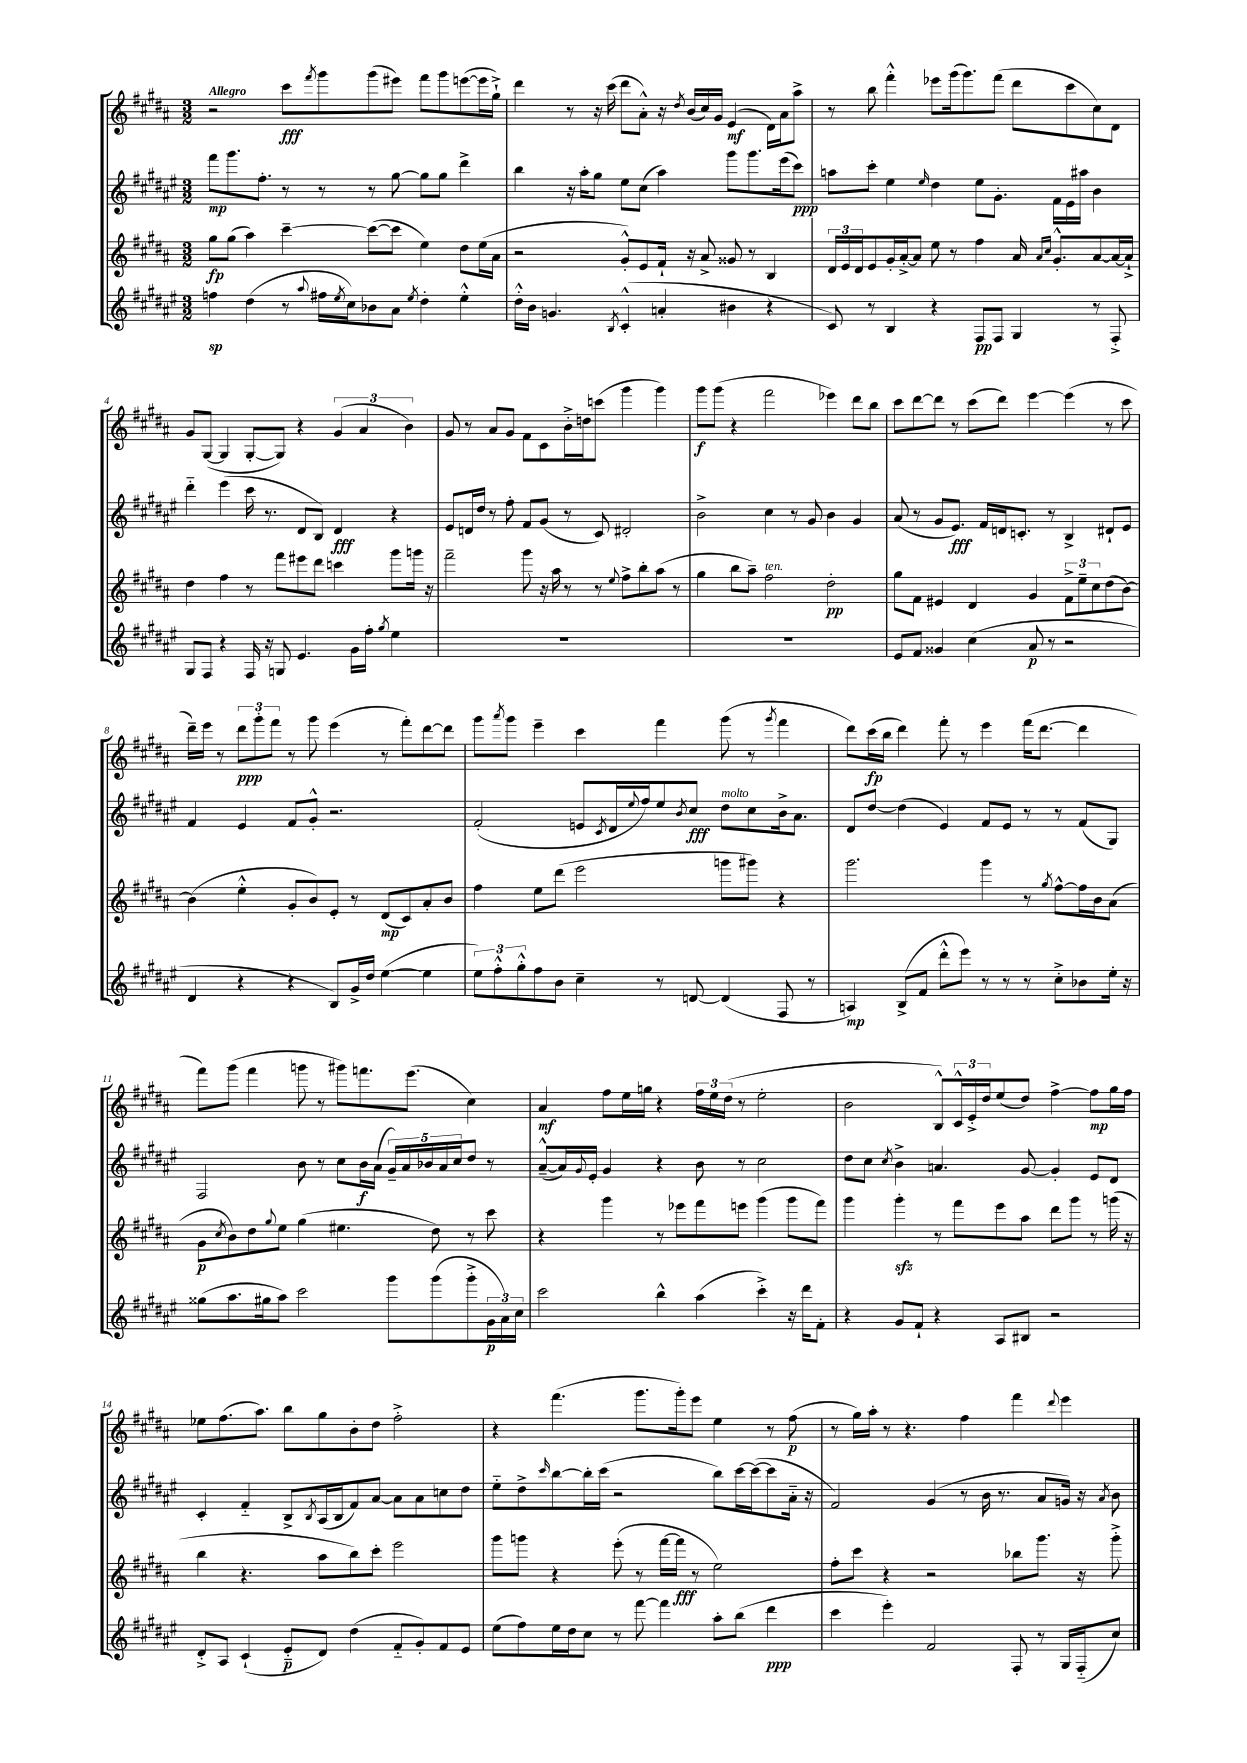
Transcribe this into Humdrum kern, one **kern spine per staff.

**kern	**dynam	**kern	**dynam	**kern	**dynam	**kern	**dynam
*part4	*part4	*part3	*part3	*part2	*part2	*part1	*part1
*staff4	*staff4	*staff3	*staff3	*staff2	*staff2	*staff1	*staff1
*clefG2	*	*clefG2	*	*clefG2	*	*clefG2	*
*k[f#c#g#d#a#e#]	*	*k[f#c#g#d#a#]	*	*k[f#c#g#d#a#e#]	*	*k[f#c#g#d#a#]	*
*M3/2	*	*M3/2	*	*M3/2	*	*M3/2	*
=1	=1	=1	=1	=1	=1	=1	=1
!	!	!	!	!	!	!LO:TX:a:B:t=Allegro	!
4ffn\	sp	8gg#\L	fp	8fff#\L	mp	2r	.
.	.	(8gg#\J	.	8.ggg#\	.	.	.
(4dd#\	.	4aa#\)	.	.	.	.	.
.	.	.	.	8.ff#'\J	.	.	.
8r	.	[4ccc#~\	.	8r	.	8ccc#\L	fff
8qqaa#/	.	.	.	.	.	8qfff#/	.
16ff#X\LL	.	.	.	8r	.	8ggg#\	.
8qee#/	.	.	.	.	.	.	.
16cc#\J)	.	.	.	.	.	.	.
8b-X\	.	(8ccc#\L_	.	8r	.	(8ggg#\	.
8a#\J	.	8ccc#\J]	.	[8gg#\	.	8eee#X\J)	.
8qee#/	.	.	.	.	.	.	.
4dd#'\	.	4ee\)	.	8gg#\L]	.	8fff#\L	.
.	.	.	.	8gg#\J	.	8ggg#\	.
4ee#'^^\	.	8dd#\L	.	4ddd#^\	.	([8eeen\	.
.	.	(16ee\L	.	.	.	16eee\L]	.
.	.	16a#\JJ	.	.	.	16gg#`^\JJ)	.
=2	=2	=2	=2	=2	=2	=2	=2
16dd#'^^\LL	.	2r	.	4bb\	.	4ddd#\	.
16b\JJ	.	.	.	.	.	.	.
4.gn/	.	.	.	.	.	.	.
.	.	.	.	16r	.	8r	.
.	.	.	.	16aa#'\KL	.	.	.
.	.	.	.	8gg#\J	.	16r	.
.	.	.	.	.	.	(16ccc#\	.
8qB/	.	.	.	.	.	.	.
(4c#'^^/	.	8g#'^^/L)	.	8ee#\L	.	8ddd#\L	.
.	.	8e/	.	(8cc#\J	.	8a#'^^\J)	.
4an'/	.	16f#`/Jk	.	4aa#\)	.	16r	.
.	.	.	.	.	.	8qdd#/	.
.	.	16r	.	.	.	(16b/LL	.
.	.	8a#^/	.	.	.	16cc#/)	.
.	.	.	.	.	.	16g#/JJ	.
4b#X\	.	8g##X/	.	8ggg#\L	.	(4e/	mf
.	.	8r	.	8.ggg#\	.	.	.
4r	.	4B/	.	.	.	16d#\LL)	.
.	.	.	.	(16eee#\k	.	16a#\J	.
.	.	.	.	8ccc#\J)	ppp	8aa#^\J	.
=3	=3	=3	=3	=3	=3	=3	=3
8c#/)	.	24d#/LL	.	8aan\L	.	8r	.
.	.	24e/	.	.	.	.	.
.	.	24d#/J	.	.	.	.	.
8r	.	8e/	.	8ccc#'\J	.	8bb\	.
4B/	.	16g#'/L	.	4ee#\	.	4fff#'^^\	.
.	.	[16a#'^/J	.	.	.	.	.
.	.	8a#/J]	.	.	.	.	.
.	.	.	.	16qqee#/	.	.	.
4r	.	8ee\	.	4dd#\	.	8eee-X\L	.
.	.	8r	.	.	.	(16ggg#\k	.
.	.	.	.	.	.	8.ggg#\)	.
8F#/L	pp	4ff#\	.	8ee#\L	.	.	.
8F#/J	.	.	.	8.g#'\J	.	(8fff#\J	.
4G#/	.	16a#/	.	.	.	8ddd#\L	.
.	.	16qqa#/LL	.	.	.	.	.
.	.	16qqcc#/JJ	.	.	.	.	.
.	.	8.g#'^^/L	.	16f#\LL	.	.	.
.	.	.	.	16e#\	.	8ccc#\	.
.	.	.	.	16aa#X\JJ	.	.	.
8r	.	[8a#/	.	4b\	.	8cc#\)	.
8F#'^/	.	16a#/L_	.	.	.	8d#\J	.
.	.	16a#`^/JJ]	.	.	.	.	.
!!LO:LB:g=z
=4	=4	=4	=4	=4	=4	=4	=4
8G#/L	.	4dd#\	.	4ddd#\	.	8g#/L	.
8F#/J	.	.	.	.	.	([8G#/J	.
4r	.	4ff#\	.	(4eee#\	.	4G#/]	.
16F#/	.	8r	.	16ccc#\	.	[8G#'/L	.
16r	.	.	.	8.r	.	.	.
8Gn/	.	8fff#\L	.	.	.	8G#/J])	.
4.e#/	.	8eee#X\	.	8d#/L	.	4r	.
.	.	8ddd#\J	.	8B/J)	.	.	.
.	.	4cccn\	.	4d#/	fff	(6g#/	.
16g#\LL	.	.	.	.	.	.	.
.	.	.	.	.	.	6a#/	.
16ff#'\JJ	.	.	.	.	.	.	.
8qgg#/	.	.	.	.	.	.	.
4ee#\	.	8ggg#\L	.	4r	.	.	.
.	.	.	.	.	.	6b\)	.
.	.	16gggn\Jk	.	.	.	.	.
.	.	16r	.	.	.	.	.
=5	=5	=5	=5	=5	=5	=5	=5
1.r	.	2fff#~\	.	8e#/L	.	8g#/	.
.	.	.	.	16dn/L	.	8r	.
.	.	.	.	16dd#/JJ	.	.	.
.	.	.	.	8r	.	8a#/L	.
.	.	.	.	8ff#'\	.	8g#/J	.
.	.	8ggg#\	.	8f#/L	.	8f#\L	.
.	.	16r	.	(8g#/J	.	8c#\	.
.	.	16aa#\	.	.	.	.	.
.	.	8r	.	8r	.	16b'^\L	.
.	.	.	.	.	.	16ddn\J	.
.	.	8r	.	8c#/)	.	(8cccn\J	.
.	.	8qqee/	.	.	.	.	.
.	.	8ff#^\L	.	2d#X'/	.	4ggg#\	.
.	.	8bb'\	.	.	.	.	.
.	.	(8aa#\J	.	.	.	4ggg#\)	.
.	.	8r	.	.	.	.	.
=6	=6	=6	=6	=6	=6	=6	=6
1.r	.	4gg#\	.	2b^\	.	8ggg#\L	f
.	.	.	.	.	.	(8ggg#\J	.
.	.	8bb\L	.	.	.	4r	.
.	.	8aa#~\J)	.	.	.	.	.
!	!	!LO:TX:a:i:t=ten.	!	!	!	!	!
.	.	2ff#\	.	4cc#\	.	2fff#\	.
.	.	.	.	8r	.	.	.
.	.	.	.	8g#/	.	.	.
.	.	2dd#'\	pp	4b\	.	4eee-X\)	.
.	.	.	.	4g#/	.	8ddd#\L	.
.	.	.	.	.	.	8bb\J	.
=7	=7	=7	=7	=7	=7	=7	=7
8e#/L	.	8gg#\L	.	(8a#/	.	8ccc#\L	.
8f#/J	.	8f#\J	.	8r	.	[8ddd#\	.
4g##X/	.	4e#X/	.	8g#/L	.	8ddd#\J]	.
.	.	.	.	8.e#/J)	fff	8r	.
(4cc#\	.	4d#/	.	.	.	(8ccc#\L	.
.	.	.	.	16f#/LL	.	.	.
.	.	.	.	16dn/J	.	8ddd#\J)	.
.	.	.	.	8.cn'/J	.	.	.
8a#/	p	4g#/	.	.	.	[4eee\	.
8r	.	.	.	8r	.	.	.
2r	.	12f#^\L	.	4B^/	.	(4eee\]	.
.	.	12ee~\	.	.	.	.	.
.	.	12cc#\	.	.	.	.	.
.	.	(8dd#\	.	8d#X`/L	.	8r	.
.	.	[8b\J)	.	8e#/J	.	8ccc#\	.
!!LO:LB:g=z
=8	=8	=8	=8	=8	=8	=8	=8
4d#/	.	(4b\]	.	4f#/	.	16ddd#~\LL)	.
.	.	.	.	.	.	16eee\JJ	.
.	.	.	.	.	.	8r	.
4r	.	4ee'^^\	.	4e#/	.	12ddd#\L	ppp
.	.	.	.	.	.	12ggg#'\	.
.	.	.	.	.	.	12fff#\J	.
4r	.	8g#'/L	.	8f#/L	.	8r	.
.	.	8b/)	.	8g#'^^/J	.	8ggg#\	.
8B/L)	.	8e'/J	.	2.r	.	(4eee\	.
16g#^/L	.	8r	.	.	.	.	.
16dd#/JJ	.	.	.	.	.	.	.
([4ee#\	.	(8d#/L	mp	.	.	8r	.
.	.	8c#/)	.	.	.	8fff#'\L)	.
4ee#\]	.	8a#'/	.	.	.	[8ddd#\	.
.	.	8b/J	.	.	.	8ddd#\J]	.
=9	=9	=9	=9	=9	=9	=9	=9
12ee#\L)	.	4ff#\	.	(2f#'/	.	8ggg#\L	.
12ff#'^^\	.	.	.	.	.	.	.
.	.	.	.	.	.	8qaaa#/	.
.	.	.	.	.	.	8ggg#\J	.
12gg#'^^\	.	.	.	.	.	.	.
8ff#\	.	8ee\L	.	.	.	4eee~\	.
8b\J	.	(8ddd#\J	.	.	.	.	.
4cc#~\	.	2eee\	.	8en/L	.	4ccc#\	.
.	.	.	.	8qc#/	.	.	.
.	.	.	.	16d#/L	.	.	.
.	.	.	.	8qqee#/	.	.	.
.	.	.	.	16ff#/J)	.	.	.
8r	.	.	.	8ee#/	.	4fff#\	.
.	.	.	.	8qb/	.	.	.
[8dn/	.	.	.	8cc#/J	fff	.	.
!	!	!	!	!LO:TX:a:i:t=molto	!	!	!
(4d/]	.	8gggn\L	.	8dd#\L	.	(8ggg#\	.
.	.	8ggg#X\J)	.	8cc#\	.	8r	.
.	.	.	.	.	.	8qggg#/	.
8F#/	.	4r	.	16b^\k	.	4fff#\	.
.	.	.	.	8.a#\J	.	.	.
8r	.	.	.	.	.	.	.
=10	=10	=10	=10	=10	=10	=10	=10
4An/)	mp	2.ggg#\	.	8d#/L	.	8ddd#\L)	.
.	.	.	.	[8dd#/J	.	(16ccc#\L	fp
.	.	.	.	.	.	16bb\JJ	.
(8B^/L	.	.	.	(4dd#\]	.	4ddd#\)	.
8f#/J	.	.	.	.	.	.	.
8ddd#'^^\L	.	.	.	4e#/)	.	8fff#'\	.
8eee#\J)	.	.	.	.	.	8r	.
8r	.	4ggg#\	.	8f#/L	.	4eee\	.
8r	.	.	.	8e#/J	.	.	.
8r	.	8r	.	8r	.	(16fff#\KL	.
.	.	.	.	.	.	[8.ddd#\J	.
.	.	8qgg#/	.	.	.	.	.
8cc#'^\L	.	[8ff#^^\L	.	8r	.	.	.
8b-X\	.	16ff#\L]	.	(8f#/L	.	4ddd#\]	.
.	.	16b\J	.	.	.	.	.
16ee#'\Jk	.	(8a#\J	.	8G#/J)	.	.	.
16r	.	.	.	.	.	.	.
!!LO:LB:g=z
=11	=11	=11	=11	=11	=11	=11	=11
(8gg##X\L	.	8g#\L	p	2F#/	.	8fff#\L)	.
.	.	8qcc#/	.	.	.	.	.
8.aa#\	.	8b\)	.	.	.	(8ggg#\J	.
.	.	8dd#\	.	.	.	4fff#\	.
16gg#X\k	.	.	.	.	.	.	.
.	.	8qqgg#/	.	.	.	.	.
8aa#\J)	.	8ee\J	.	.	.	.	.
2ccc#\	.	(4gg#\	.	8b\	.	8gggn\	.
.	.	.	.	8r	.	8r	.
.	.	4.ee#X\	.	8cc#\L	.	8ggg#X\L)	.
.	.	.	.	16b\L	f	8.fffn\	.
.	.	.	.	(16a#\JJ	.	.	.
8ggg#\L	.	.	.	20g#~/LL)	.	.	.
.	.	.	.	20a#/	.	.	.
.	.	.	.	.	.	(8.eee\J	.
.	.	.	.	20b-X/	.	.	.
(8ggg#\	.	8dd#\)	.	.	.	.	.
.	.	.	.	20a#/	.	.	.
.	.	.	.	20cc#/J	.	.	.
8ggg#'^\	.	8r	.	8dd#/J	.	4cc#\)	.
24g#\L	p	8ccc#\	.	8r	.	.	.
24a#\)	.	.	.	.	.	.	.
24cc#\JJ	.	.	.	.	.	.	.
=12	=12	=12	=12	=12	=12	=12	=12
2ccc#\	.	4r	.	([8a#~^^/L	.	4a#/	mf
.	.	.	.	16a#/L])	.	.	.
.	.	.	.	8qqg#/	.	.	.
.	.	.	.	16e#'/JJ	.	.	.
.	.	4ggg#\	.	4g#/	.	8ff#\L	.
.	.	.	.	.	.	16ee\L	.
.	.	.	.	.	.	16ggn\JJ	.
4bb^^\	.	8r	.	4r	.	4r	.
.	.	8eee-X\L	.	.	.	.	.
(4aa#\	.	8fff#\	.	8b\	.	24ff#\LL	.
.	.	.	.	.	.	24ee\	.
.	.	.	.	.	.	(24dd#\JJ	.
.	.	8eeen\J	.	8r	.	8r	.
4ccc#'^\)	.	(4ggg#\	.	2cc#\	.	2ee'\	.
16r	.	8ggg#\L	.	.	.	.	.
16ddd#\KL	.	.	.	.	.	.	.
8f#'\J	.	8fff#\J)	.	.	.	.	.
=13	=13	=13	=13	=13	=13	=13	=13
4r	.	4ggg#\	.	8dd#\L	.	2b\	.
.	.	.	.	8cc#\J	.	.	.
.	.	.	.	8qcc#/	.	.	.
8g#/L	.	4ggg#zz'\	.	4b^\	.	.	.
8f#`/J	.	.	.	.	.	.	.
4r	.	8r	.	4.an/	.	8B^^/L)	.
.	.	8fff#\L	.	.	.	24c#^^/L	.
.	.	.	.	.	.	24e'^/	.
.	.	.	.	.	.	24dd#/J	.
8A#/L	.	8eee\	.	.	.	(8ee/	.
8B#X/J	.	8aa#\J	.	[8g#/	.	8dd#/J)	.
2r	.	8ddd#\L	.	4g#'/]	.	[4ff#^\	.
.	.	8ggg#\J	.	.	.	.	.
.	.	8r	.	8e#/L	.	8ff#\L]	mp
.	.	(16gggn\	.	8d#/J	.	16gg#\L	.
.	.	16r	.	.	.	16ff#\JJ	.
!!LO:LB:g=z
=14	=14	=14	=14	=14	=14	=14	=14
8d#'^/L	.	4bb\	.	4c#'/	.	8ee-X\L	.
8A#/J	.	.	.	.	.	(8.ff#\	.
(4c#`/	.	4.r	.	4f#/	.	.	.
.	.	.	.	.	.	8.aa#\J)	.
8e#/L	p	.	.	8B^/L	.	8bb\L	.
.	.	.	.	8qB/	.	.	.
8d#/J)	.	8aa#\L	.	(16A#/L	.	8gg#\	.
.	.	.	.	16B/J	.	.	.
(4dd#\	.	8bb\)	.	8f#/)	.	8b'\	.
.	.	8ccc#'\J	.	[8a#/J	.	8dd#\J	.
8f#/L	.	2eee\	.	8a#\L]	.	2ff#'^\	.
8g#'/)	.	.	.	8a#\	.	.	.
8f#/	.	.	.	8ccn\	.	.	.
8e#/J	.	.	.	8dd#\J	.	.	.
=15	=15	=15	=15	=15	=15	=15	=15
(8ee#\L	.	8ggg#\L	.	8ee#\L	.	4r	.
8ff#\)	.	8gggn\J	.	8dd#^\	.	.	.
.	.	.	.	16qqccc#/	.	.	.
16ee#\L	.	4r	.	[8bb\	.	(4.fff#\	.
16dd#\J	.	.	.	.	.	.	.
8cc#\J	.	.	.	16bb'\L]	.	.	.
.	.	.	.	(16ccc#\JJ	.	.	.
8r	.	(8eee'\	.	2r	.	.	.
[8fff#\	.	8r	.	.	.	8.ggg#\L	.
4fff#\]	.	[16fff#\LL	.	.	.	.	.
.	.	16fff#\JJ]	fff	.	.	16ggg#'\k)	.
.	.	8r	.	.	.	8eee\J	.
8aa#'\L	.	2ee\)	.	8bb\L)	.	4ee\	.
(8bb\J	.	.	.	[16ccc#\L	.	.	.
.	.	.	.	(16ccc#\J_	.	.	.
4ddd#\	ppp	.	.	8ccc#\]	.	8r	.
.	.	.	.	16a#\Jk	.	(8ff#\	p
.	.	.	.	16r	.	.	.
=16	=16	=16	=16	=16	=16	=16	=16
4ccc#\	.	8ff#'\L	.	2f#/)	.	8r	.
.	.	8ccc#\J	.	.	.	16gg#\LL)	.
.	.	.	.	.	.	16aa#'\JJ	.
4eee#'\)	.	4r	.	.	.	8r	.
.	.	.	.	.	.	4.r	.
2f#/	.	2r	.	(4g#/	.	.	.
.	.	.	.	8r	.	4ff#\	.
.	.	.	.	16b\	.	.	.
.	.	.	.	8.r	.	.	.
8F#'/	.	8bb-X\L	.	.	.	4fff#\	.
8r	.	8.ggg#\J	.	8a#/L	.	.	.
.	.	.	.	.	.	8qqddd#/	.
16G#/LL	.	.	.	16gn/Jk)	.	4eee\	.
(16F#/J	.	16r	.	16r	.	.	.
.	.	.	.	8qa#/	.	.	.
8cc#/J)	.	8ggg#'^\	.	8b\	.	.	.
==	==	==	==	==	==	==	==
*-	*-	*-	*-	*-	*-	*-	*-
